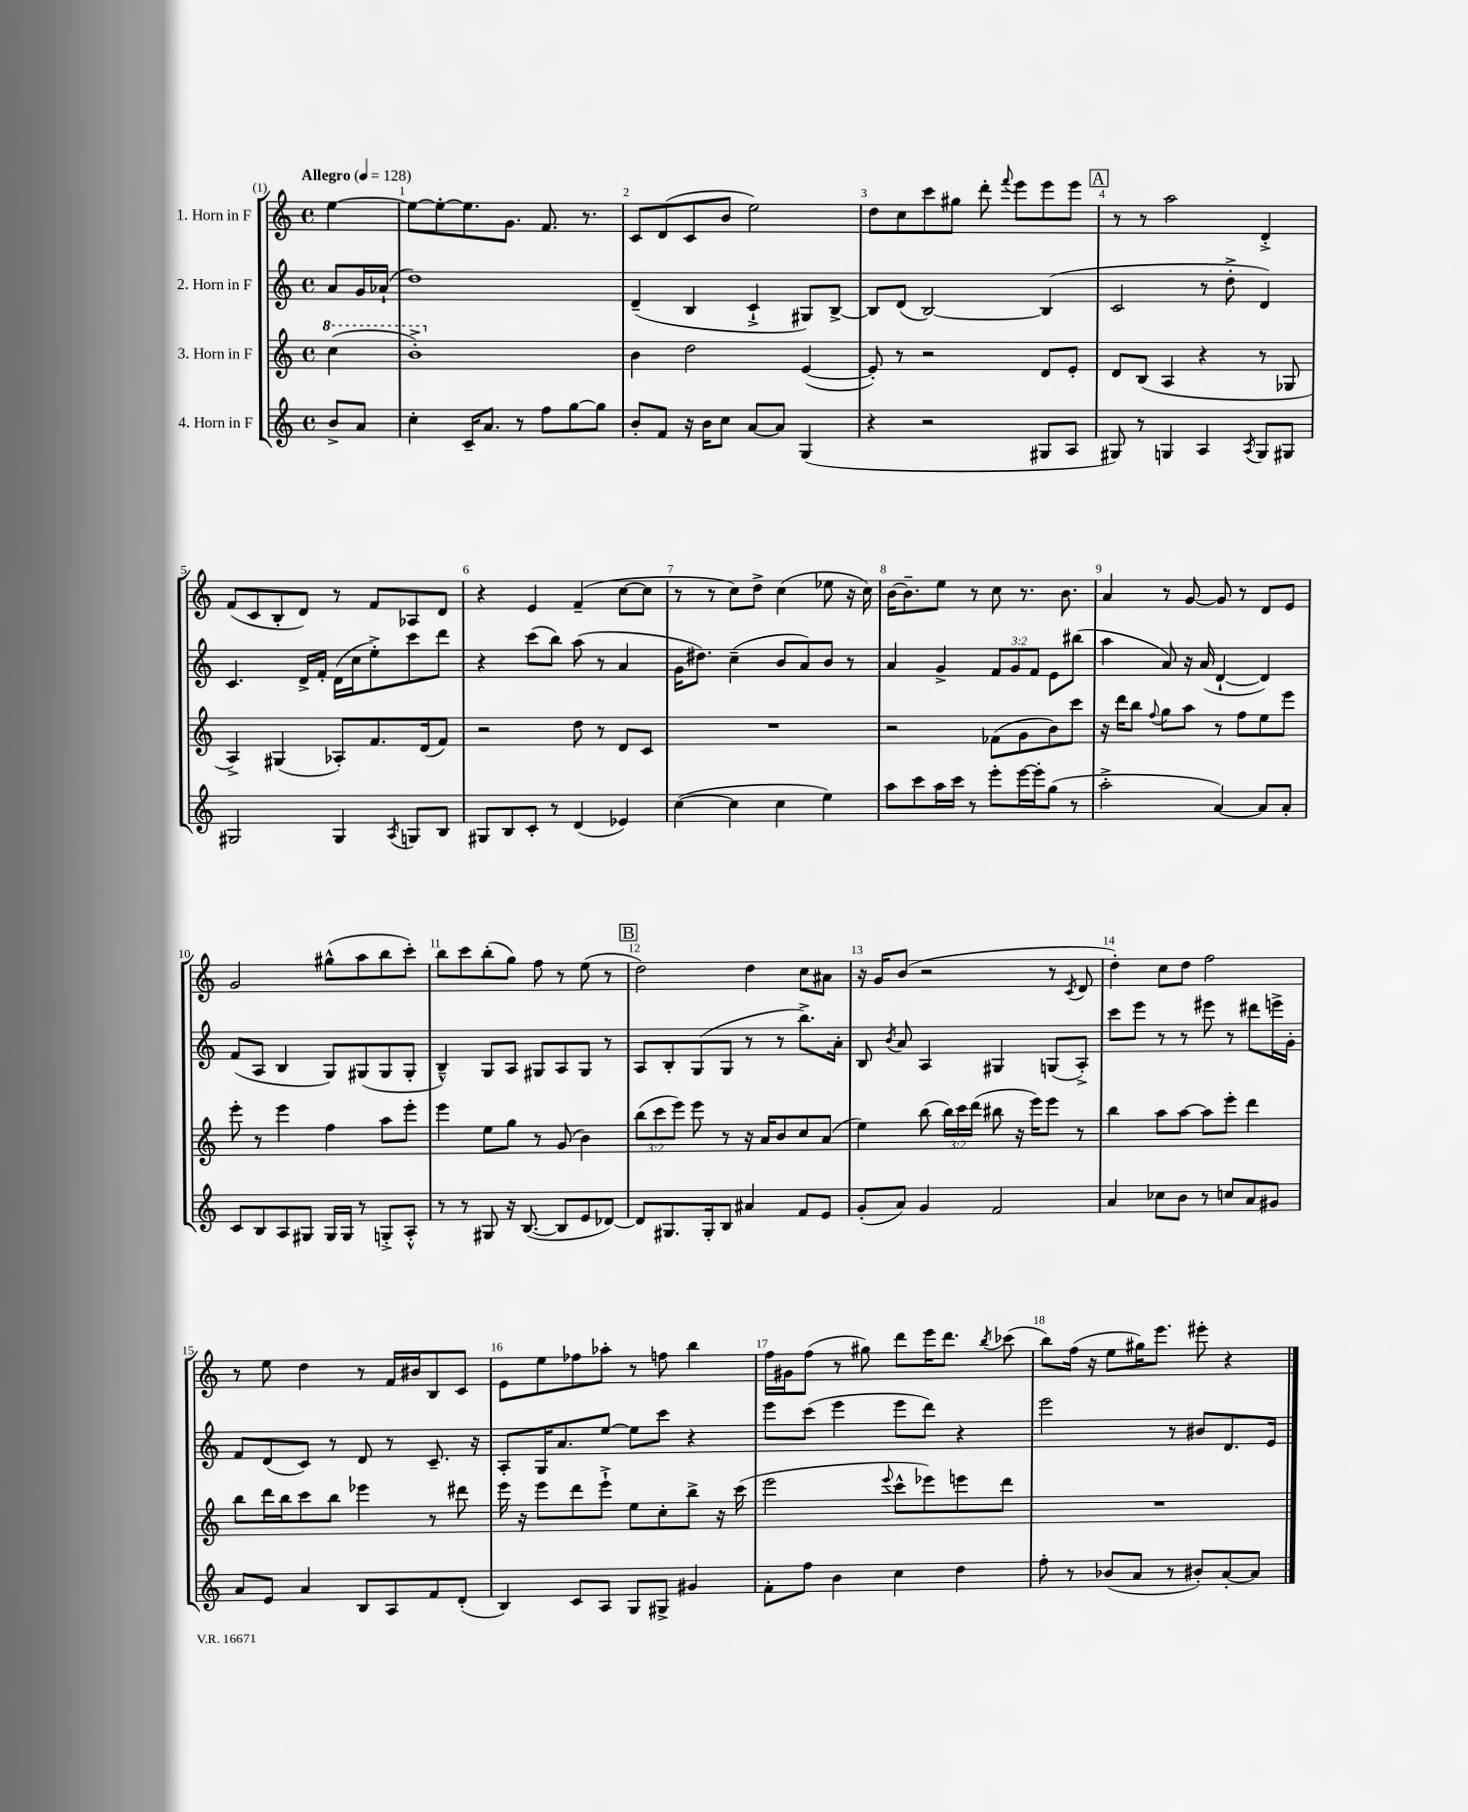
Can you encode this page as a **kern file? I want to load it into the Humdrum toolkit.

**kern	**kern	**kern	**kern
*staff4	*staff3	*staff2	*staff1
*clefG2	*clefG2	*clefG2	*clefG2
*k[]	*k[]	*k[]	*k[]
*M4/4	*M4/4	*M4/4	*M4/4
*met(c)	*met(c)	*met(c)	*met(c)
*MM128	*MM128	*MM128	*MM128
8b^	(4ccc	8a	[4ee
8a	.	16g	.
.	.	(16a-`	.
=	=	=	=
4cc'	1bb'^)	1dd)	8ee_
.	.	.	8ee'_
16c~	.	.	8.ee]
8.a	.	.	.
.	.	.	8.g
8r	.	.	.
8ff	.	.	8.f
[8gg	.	.	.
.	.	.	8.r
8gg]	.	.	.
=	=	=	=
8b'	4b	(4d~	8c
8f	.	.	(8d
16r	2dd	4B	8c
16b	.	.	.
8cc	.	.	8b
[8a	.	4c`^	2ee)
8a]	.	.	.
(4G	([4e	8G#)	.
.	.	[8B^	.
=	=	=	=
4r	8e'])	8B]	8dd
.	8r	(8d	8cc
2r	2r	[2B)	8ccc
.	.	.	8gg#
.	.	.	8ddd'
.	.	.	8qqfff
.	.	.	8eee
8G#	8d	(4B]	8eee
8A	8e'	.	8eee
=	=	=	=
8G#)	8d	2c	8r
8r	(8B	.	8r
4G	4A	.	2aa
4A	4r	8r	.
.	.	8dd'^	.
8qA	.	.	.
8G	8r	4d)	4d'^
8G#	8G-	.	.
=	=	=	=
2G#	4A^)	4.c	(8f
.	.	.	8c
.	(4G#	.	8B'
.	.	16d^	8d)
.	.	16f'	.
4G#	8A-')	(16d	8r
.	.	16cc	.
.	8.f	8ee'^)	8f
8qA	.	.	.
8G	.	8ccc	8A-
.	(16d	.	.
8B	8f)	8ddd	8d
=	=	=	=
8G#	2r	4r	4r
8B	.	.	.
8c'	.	(8ccc	4e
8r	.	8bb)	.
(4d	8dd	(8aa	(4f~
.	8r	8r	.
4e-)	8d	4a	[8cc
.	8c	.	8cc]
=	=	=	=
([4cc	1r	16g	8r
.	.	8.dd#)	.
.	.	.	8r
4cc]	.	(4cc~	8cc)
.	.	.	8dd^
4cc	.	8b	(4cc
.	.	8a)	.
4ee)	.	8b	8ee-
.	.	8r	16r
.	.	.	16cc)
=	=	=	=
8aa	2r	4a	[16b
.	.	.	8.b~]
8ccc	.	.	.
16aa	.	4g^	8ee
16ccc	.	.	.
8r	.	.	8r
8eee'	(8f-	12f	8cc
.	.	12g	.
[16eee	8g	.	8.r
.	.	12f	.
16eee']	.	.	.
(8gg	8b)	8e	.
.	.	.	8.b
8r	8ccc	(8bb#	.
=	=	=	=
2aa'^	16r	4aa	4a
.	16ddd	.	.
.	8bb	.	.
.	8qqff	.	.
.	8gg	8a)	8r
.	8aa	16r	[8g
.	.	(16a	.
[4a)	8r	[4d`	8g]
.	8ff	.	8r
8a]	8ee	4d])	8d
8a'	8eee	.	8e
=	=	=	=
8c	8eee'	(8f	2g
8B	8r	8A	.
8A	4eee	4B	.
8G#	.	.	.
16G#	4ff	8G)	(8gg#^^
16G#	.	.	.
8r	.	(8G#	8aa
8G'^	8aa	8G#	8bb
8A'^^	8eee'	8G#'	8ccc')
=	=	=	=
8r	4eee	4B~^^)	8bb
8r	.	.	8ccc
8G#	8ee	8G	(8bb'
16r	8gg	8A	8gg)
([8.B	.	.	.
.	8r	8G#	8ff
8B]	(8g	8A	8r
8e	4b)	8G#	(8ee
[8d-)	.	8r	8r
=	=	=	=
8d-]	(12bb	8A	2dd)
.	12ccc	.	.
8.G#	.	8B'	.
.	12eee)	.	.
.	8eee	(8G	.
16G#'	.	.	.
8B	8r	8G	.
4a#	16r	8r	4dd
.	16a	.	.
.	8b	8r	.
8f	8cc	8.bb^)	8cc
8e	(8a	.	8a#
.	.	16a'	.
=	=	=	=
(8g'	4ee)	8B	16r
.	.	.	16g
.	.	8qb	.
8a)	.	8a	(8b
4g	(8bb	4A	2r
.	24bb)	.	.
.	24ccc	.	.
.	(24ddd	.	.
2f	8bb#	4G#	.
.	16r	.	.
.	16eee)	.	.
.	8eee	(8G	8r
.	.	.	8qc
.	8r	8A'^)	8d
=	=	=	=
4a	4bb	8ccc	4dd')
.	.	8eee	.
8cc-	8aa	8r	8cc
8b	[8aa	8r	8dd
8r	8aa]	8eee#	2ff
8cc	8eee'	8r	.
8a	4ddd	8ddd#	.
8g#	.	16eee^	.
.	.	16g'	.
=	=	=	=
8a	8bb	8f	8r
8e	16ddd	(8d	8ee
.	16bb	.	.
4a	8ccc	8c)	4dd
.	8bb	8r	.
8B	4eee-	8d	8r
8A	.	8r	16f
.	.	.	16b#
8f	8r	8.c~	8B
(8d'	8ddd#	.	8c
.	.	16r	.
=	=	=	=
4B)	16eee	8A'	8e
.	16r	.	.
.	8eee	16G	8ee
.	.	8.a	.
8c	8ddd	.	8ff-
8A	8eee`^	[8ee	8aa-'
8G	8ee	8ee]	8r
8G#^	8cc'	8ccc	8ff
4g#	8bb^	4r	4bb
.	16r	.	.
.	(16ccc	.	.
=	=	=	=
8f'	2eee	8eee	16ff
.	.	.	16g#
8ff	.	(8ccc	(8ff
4b	.	4eee	8r
.	.	.	8gg#)
.	8qqeee	.	.
4cc	8ccc^^	8eee	8ddd
.	8eee-)	8ddd)	16eee
.	.	.	8.ddd
4dd	8eee	4r	.
.	.	.	8qbb
.	8ddd	.	(8ccc-
=	=	=	=
8ff'	1r	2eee	8bb)
8r	.	.	(16ff
.	.	.	16r
(8b-	.	.	8ee
8a	.	.	16gg#)
.	.	.	8.eee
8r	.	8r	.
8b#')	.	8b#	8eee#'
[8a'	.	8.d	4r
8a]	.	.	.
.	.	16e	.
==	==	==	==
*-	*-	*-	*-
